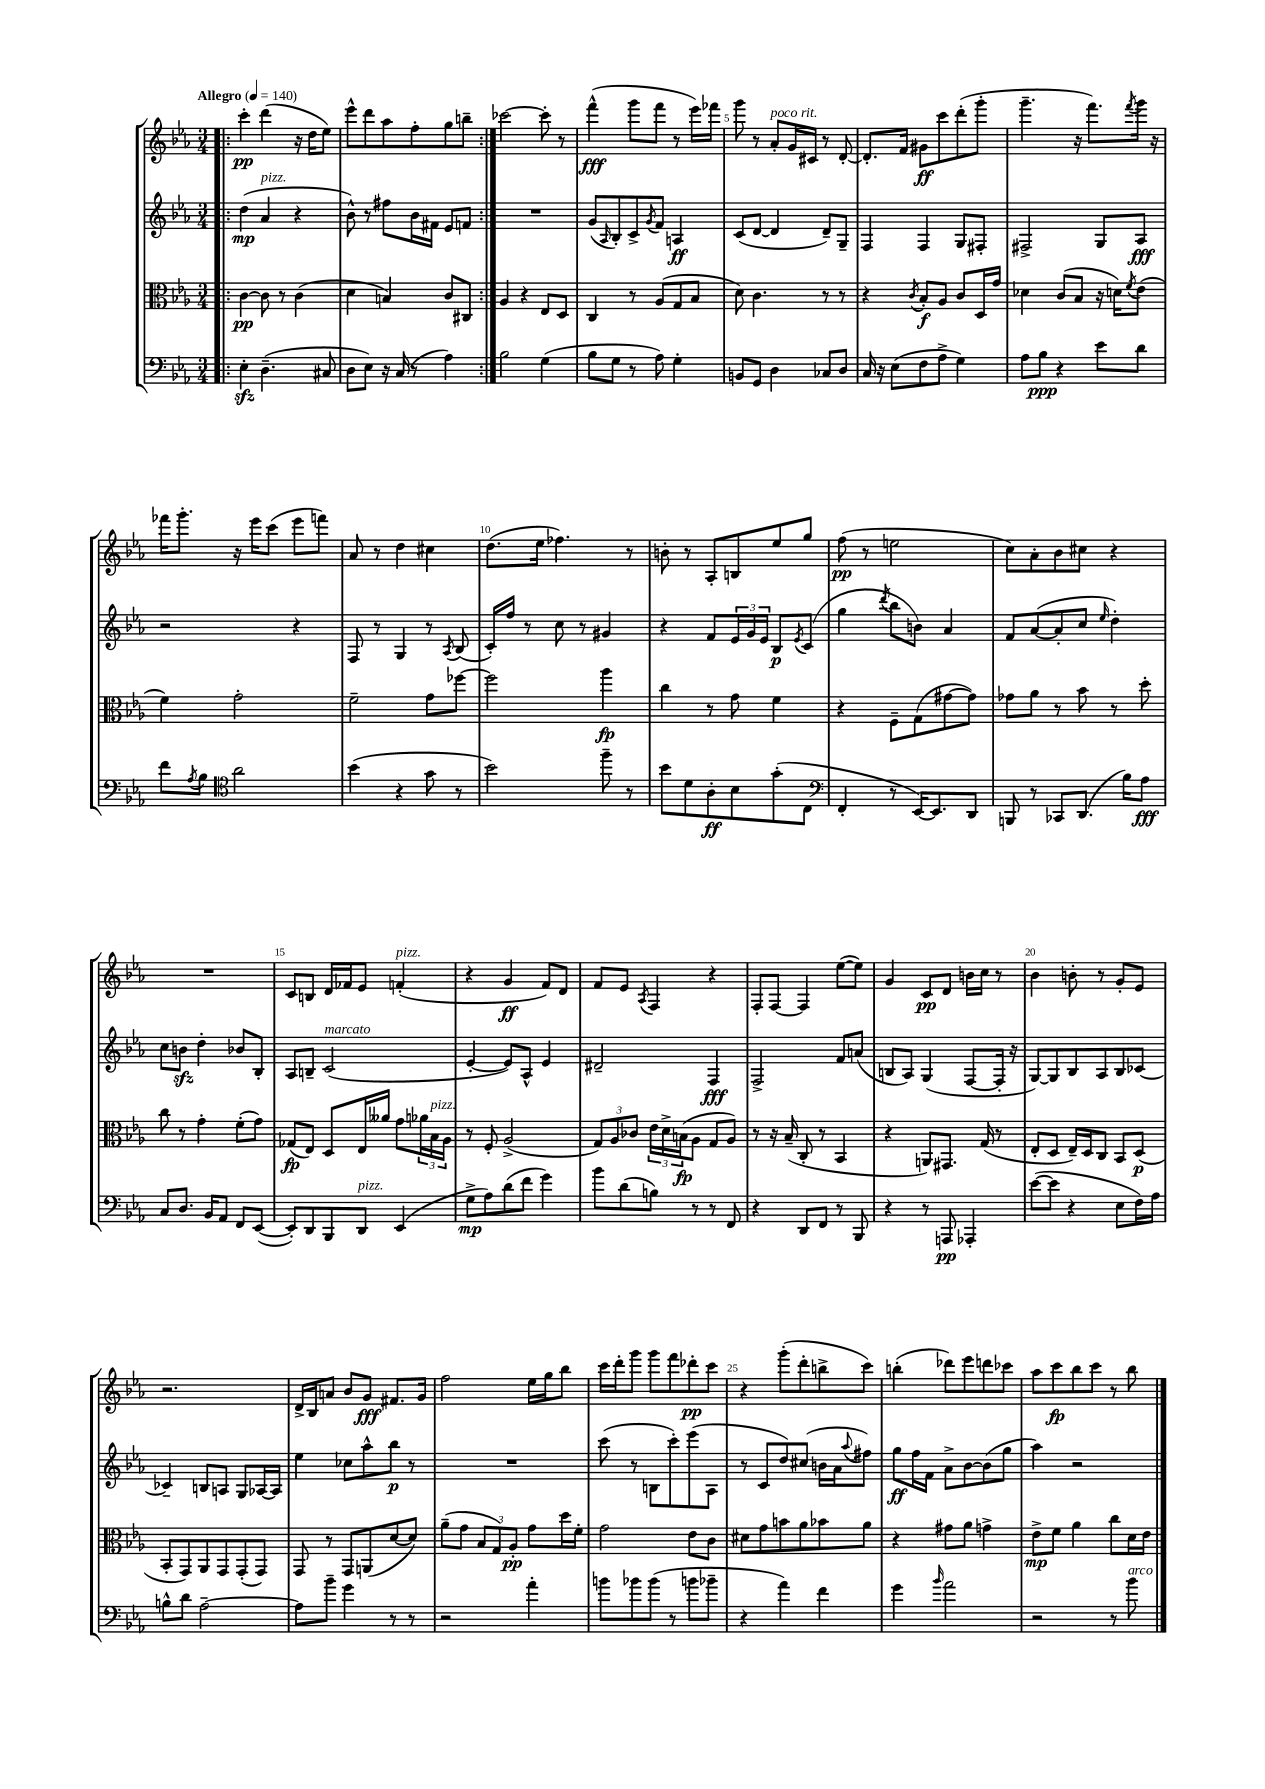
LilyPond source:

<<
\new StaffGroup <<
\new Staff = "s0" {
    \clef treble \key ees \major \numericTimeSignature \time 3/4 \tempo "Allegro" 4 = 140
    \repeat volta 2 { \bar ".|:" c'''4-.\pp d'''4( r16 d''16 ees''8) |
    ees'''8-^ d'''8 aes''8 f''8-. g''8 b''8-- | }
    ces'''2~ ces'''8-. r8 |
    f'''4-^\fff( g'''8 f'''8 r8 ees'''16) fes'''16 |
    g'''8 r8 aes'8-.^\markup { \italic "poco rit." } g'16 cis'16 r8 d'8~-. |
    d'8.-. f'16 gis'8\ff c'''8 d'''8-.( g'''8-. |
    g'''4.-- r16 f'''8.) \acciaccatura { f'''8 } g'''16 r16 |
    fes'''16 g'''8.-. r16 ees'''16 c'''8( ees'''8 f'''8) |
    aes'8 r8 d''4 cis''4 |
    d''8.( ees''16 fes''4.) r8 |
    b'8-. r8 aes8-. b8 ees''8 g''8 |
    f''8\pp( r8 e''2 |
    c''8) aes'8-. bes'8 cis''8 r4 |
    R2. |
    c'8 b8 d'16 fes'16 ees'8 f'4-.^\markup { \italic "pizz." }( |
    r4 g'4\ff f'8) d'8 |
    f'8 ees'8 \acciaccatura { aes8 } f4 r4 |
    f8-. f8~ f4 ees''8~( ees''8) |
    g'4 c'8\pp d'8 b'16 c''16 r8 |
    bes'4 b'8-. r8 g'8-. ees'8 |
    r2. |
    d'16-> bes16 a'8 bes'8 g'8\fff fis'8. g'16 |
    f''2 ees''16 g''16 bes''8 |
    c'''16 d'''16-. g'''8 g'''8 f'''8 des'''8-.\pp c'''8 |
    r4 g'''8-.( d'''8-. b''8-> c'''8) |
    b''4-.( des'''8) ees'''8 d'''8 ces'''8 |
    aes''8 c'''8\fp bes''8 c'''8 r8 bes''8 \bar "|." |
}
\new Staff = "s1" {
    \clef treble \key ees \major \numericTimeSignature \time 3/4
    \repeat volta 2 { \bar ".|:" d''4\mp( aes'4^\markup { \italic "pizz." } r4 |
    bes'8-^) r8 fis''8 bes'16 fis'16 ees'8 f'8 | }
    R2. |
    g'8( \grace { aes16 } bes8-.) c'8-> \acciaccatura { g'8 } f'8 a4\ff |
    c'8( d'8~ d'4 d'8--) g8-- |
    f4 f4 g8 fis8-. |
    fis2-> g8 aes8\fff |
    r2 r4 |
    f8 r8 g4 r8 \acciaccatura { aes8 } bes8( |
    c'16-.) f''16 r8 c''8 r8 gis'4 |
    r4 f'8 \tuplet 3/2 { ees'16 g'16 ees'16 } bes8\p \acciaccatura { ees'8 } c'8( |
    g''4 \acciaccatura { d'''8 } bes''8 b'8) aes'4 |
    f'8 aes'8~( aes'8-. c''8 \grace { ees''16 } d''4-.) |
    c''8 b'8\sfz d''4-. bes'8 bes8-. |
    aes8 b8-- c'2^\markup { \italic "marcato" }( |
    ees'4~-. ees'8) aes8-^ ees'4 |
    dis'2-- f4\fff |
    f2-> f'8 a'8( |
    b8 aes8) g4( f8~ f16-. r16 |
    g8~) g8 bes8 aes8 bes8 ces'8~ |
    ces'4-- b8 a8 g8 aes16~ aes16 |
    ees''4 ces''8 aes''8-^ bes''8\p r8 |
    R2. |
    c'''8( r8 b8 c'''8-.) ees'''8( aes8 |
    r8 c'8 d''8) cis''8( b'16 aes'16 \appoggiatura { aes''8 } fis''8) |
    g''8\ff f''16 f'16 aes'8-> bes'8~ bes'8( g''8 |
    aes''4) r2 \bar "|." |
}
\new Staff = "s2" {
    \clef alto \key ees \major \numericTimeSignature \time 3/4
    \repeat volta 2 { \bar ".|:" c'4~\pp c'8 r8 c'4( |
    d'4 b4) c'8 cis8 | }
    aes4 r4 ees8 d8 |
    c4 r8 aes8( g8 bes8 |
    d'8) c'4. r8 r8 |
    r4 \acciaccatura { c'8 } bes8-.\f aes8 c'8 d16 g'16 |
    des'4 c'8( bes8 r16 d'16) \acciaccatura { f'8 } ees'8( |
    f'4) g'2-. |
    f'2-- g'8 fes''8~ |
    fes''2 aes''4\fp |
    c''4 r8 g'8 f'4 |
    r4 f8-- g8( gis'8~ gis'8) |
    ges'8 aes'8 r8 bes'8 r8 d''8-. |
    c''8 r8 g'4-. f'8-.( g'8) |
    ges8\fp( ees8) d8 ees16 aeses'16 g'8 \tuplet 3/2 { aes'16 bes16^\markup { \italic "pizz." } aes16 } |
    r8 f8-. aes2->( |
    \tuplet 3/2 { g8) aes8 ces'8 } \tuplet 3/2 { ees'16 d'16-> b16\fp( } aes8 g8 aes8) |
    r8 r16 bes16--( c8-. r8 bes,4 |
    r4 a,8) gis,8. g16( r8 |
    ees8-. d8 ees16--) d16 c8 bes,8 d8\p( |
    bes,8-. g,8) aes,8 g,8 g,8-.( g,8) |
    g,8 r8 g,8 a,8( d'8~ d'8) |
    aes'8--( g'8 \tuplet 3/2 { bes8 g8) aes8-.\pp } g'8 d''16 f'16-. |
    g'2 ees'8 c'8 |
    dis'8 g'8 b'8 aes'8 bes'8 aes'8 |
    r4 gis'8 aes'8 g'4-> |
    ees'8->\mp f'8 aes'4 c''8 d'16 ees'16 \bar "|." |
}
\new Staff = "s3" {
    \clef bass \key ees \major \numericTimeSignature \time 3/4
    \repeat volta 2 { \bar ".|:" ees4-.\sfz d4.--( cis8 |
    d8 ees8) r16 c16( r8 aes4) | }
    bes2 g4( |
    bes8 g8 r8 aes8) g4-. |
    b,8 g,8 d4 ces8 d8 |
    c16 r16 ees8( f8 aes8-> g4) |
    aes8 bes8\ppp r4 ees'8 d'8 |
    f'8 \acciaccatura { aes8 } bes8 \clef tenor aes'2 |
    bes'4( r4 g'8 r8 |
    bes'2) f''8-- r8 |
    bes'8 d'8 aes8-.\ff bes8 g'8-.( c8 |
    \clef bass f,4-. r8 ees,16~) ees,8. d,8 |
    b,,8 r8 ces,8 d,8.( bes16) aes8\fff |
    c8 d8. bes,16 aes,8 f,8 ees,8~( |
    ees,8-.) d,8 bes,,8 d,8^\markup { \italic "pizz." } ees,4( |
    g8->\mp aes8) d'8( f'8 g'4) |
    bes'8 d'8( b8) r8 r8 f,8 |
    r4 d,8 f,8 r8 bes,,8 |
    r4 r8 a,,8\pp aes,,4-. |
    ees'8~( ees'8 r4 ees8 f16) aes16 |
    b8-^ d'8 aes2~-- |
    aes8 bes'8-- g'4 r8 r8 |
    r2 aes'4-. |
    b'8 bes'8 bes'8( r8 b'8 bes'8-- |
    r4 aes'4) f'4 |
    g'4 \grace { bes'16 } aes'2 |
    r2 r8 bes'8^\markup { \italic "arco" } \bar "|." |
}
>>
>>
\layout { \context { \Score \override BarNumber.break-visibility = ##(#f #t #t) barNumberVisibility = #(every-nth-bar-number-visible 5) } }
